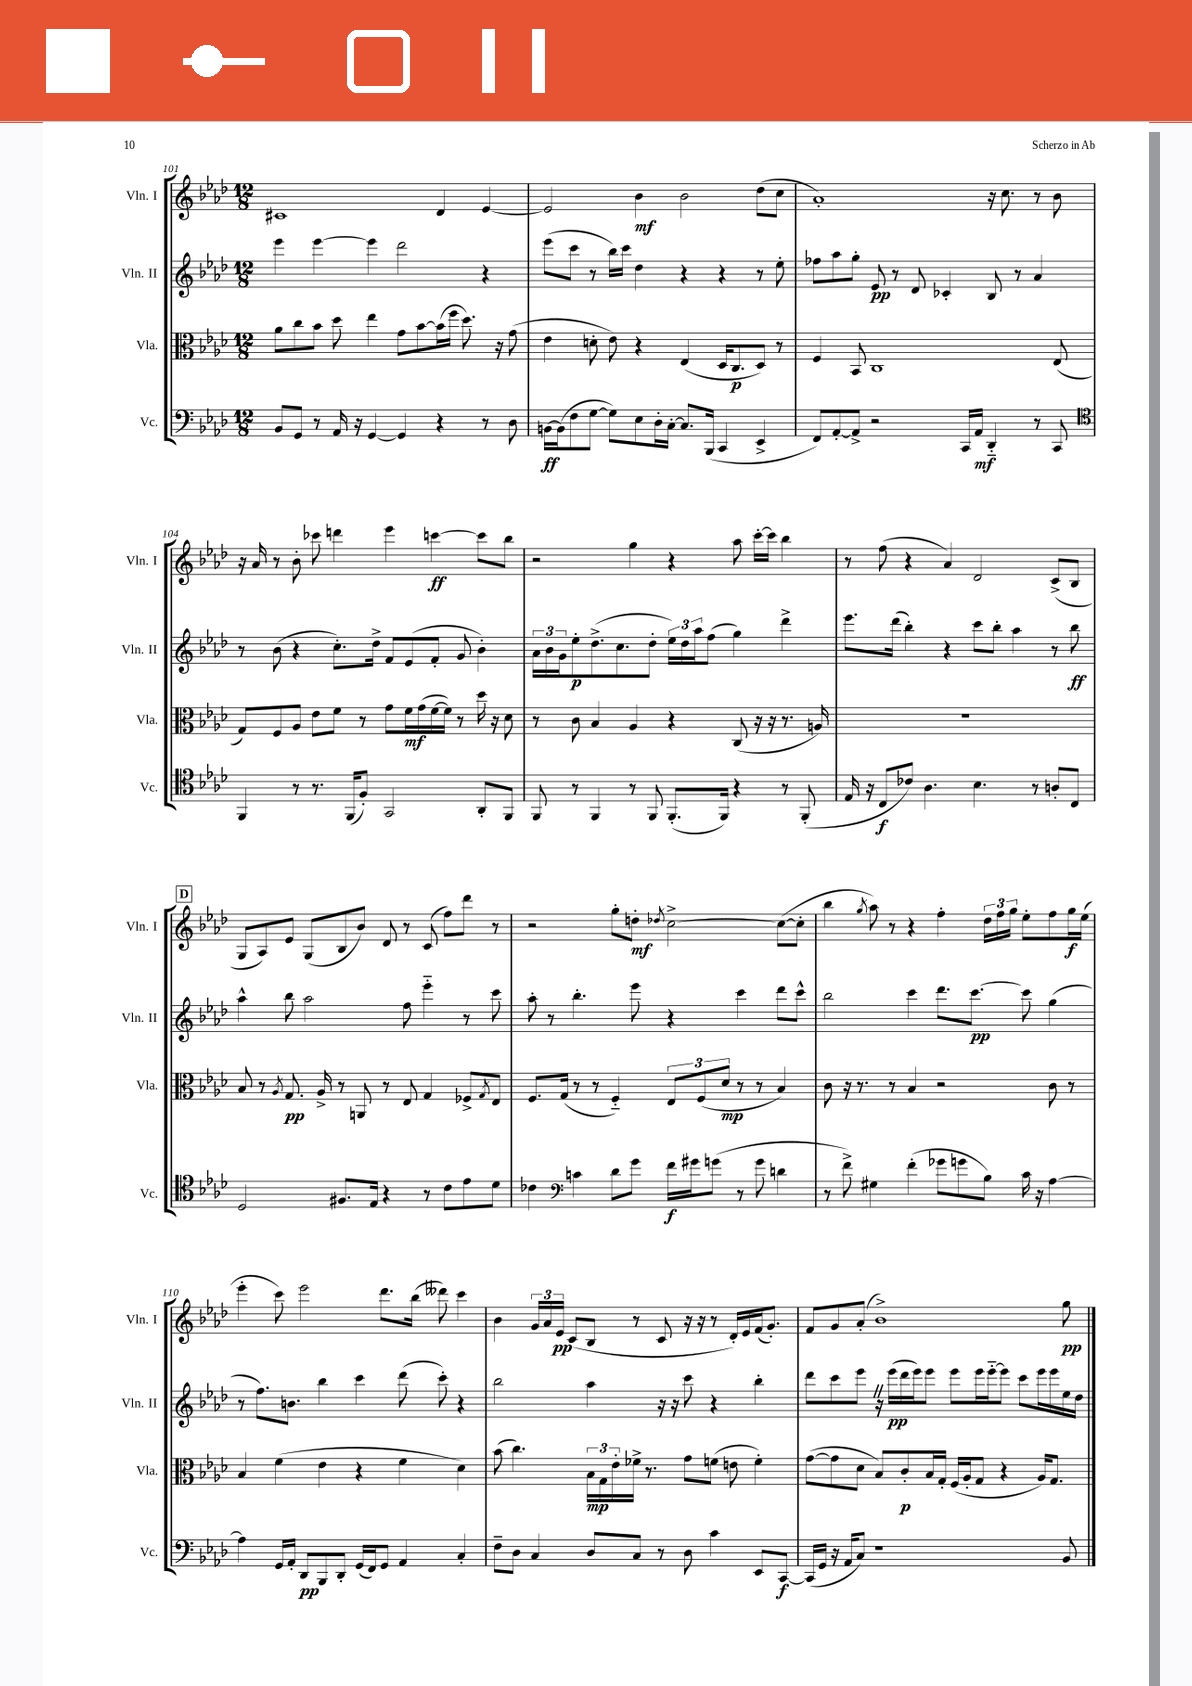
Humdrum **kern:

**kern	**kern	**kern	**kern
*staff4	*staff3	*staff2	*staff1
*clefF4	*clefC3	*clefG2	*clefG2
*k[b-e-a-d-]	*k[b-e-a-d-]	*k[b-e-a-d-]	*k[b-e-a-d-]
*M12/8	*M12/8	*M12/8	*M12/8
8BB-	8a-	4eee-	1c#
8GG	8cc	.	.
8r	8b-	[4eee-	.
16AA-	8dd-	.	.
16r	.	.	.
[4GG	4ee-	4eee-]	.
4GG]	8g	2ddd-	.
.	[8b-	.	.
4r	(16b-]	.	4d-
.	16ff	.	.
.	8.dd-)	.	.
8r	.	4r	[4e-
.	16r	.	.
8D-	(8g	.	.
=	=	=	=
[16BB	4e-	(8eee-	2e-]
(16BB]	.	.	.
8F	.	8ccc	.
[8G	8d'	8r	.
8G])	8e-)	16bb-)	.
.	.	16ccc	.
8E-	4r	4dd-	4b-
16D-'	.	.	.
[16C'	.	.	.
8.C]	(4E-	4r	2b-
(16BBB-	.	.	.
4CC	16D-	4r	.
.	8.C	.	.
4EE-^	8D-)	8r	(8dd-
.	8r	8ee-'	8cc
=	=	=	=
8FF)	4F	8ff-	1a-')
[8AA-'	.	8aa-	.
8AA-^]	8BB-	8gg'	.
2r	1C	8e-	.
.	.	8r	.
.	.	8d-	.
.	.	4c-'	.
16CC	.	.	.
16AA-	.	.	.
4DD-'~	.	8B-	16r
.	.	.	8.cc
.	.	8r	.
8r	.	4a-	8r
8CC	(8E-	.	8b-
=	=	=	=
*clefC4	*	*	*
4FF	8G)	8r	16r
.	.	.	16a-
.	8F	(8b-	8r
8r	8A-	4r	8b-'
8.r	8e-	.	8ccc-
.	8f	8.cc')	4ddd
(16FF	.	.	.
8F')	8r	.	.
.	.	16dd-^	.
2GG	8g	8f	4eee-
.	16f	(8e-	.
.	(16g	.	.
.	[16f	8f'	[4ccc
.	16f])	.	.
.	8r	8g	.
8AA-'	16dd-	4b-')	8ccc]
.	16r	.	.
8FF	8d-	.	8bb-
=	=	=	=
8FF	8r	24a-	2r
.	.	24b-	.
.	.	24g	.
8r	8c	8ee-'	.
4FF	4B-	(8.dd-^	.
.	.	8.cc	.
8r	4A-	.	4gg
8FF	.	8dd-'	.
(8.FF'	4r	24ee-)	4r
.	.	24dd-	.
.	.	24aa-	.
.	.	(8ff	.
16FF)	.	.	.
4r	(8C	4gg)	8aa-
.	16r	.	[16ccc'
.	16r	.	16ccc]
8r	8.r	4ddd-^	4bb-
(8FF'	.	.	.
.	16A)	.	.
=	=	=	=
16E-	1.r	8.eee-	8r
16r	.	.	.
8C	.	.	(8ff
.	.	(16ddd-	.
8c-)	.	4bb-')	4r
4.A-	.	.	.
.	.	4r	4a-)
4.B-	.	8ccc	2d-
.	.	8bb-'	.
.	.	4aa-	.
8r	.	.	.
8A'	.	8r	(8c^
8C	.	8bb-	8B-
=	=	=	=
2D-	8B-	4aa-^^	8G
.	8r	.	8A-)
.	8qA-	.	.
.	8.G	8bb-	8e-
.	.	2aa-	(8G
.	16A-^	.	.
8.F#	8r	.	8B-
.	8AA	.	8b-)
16E-	.	.	.
4r	8r	.	8d-
.	8E-	8ff	8r
8r	4G	4eee-'~	(8c
8c	.	.	8ff)
8e-	8F-^	8r	8ddd-
.	8qG	.	.
8d-	8E-	8ccc	8r
=	=	=	=
4c-	8.F	8aa-'	2r
.	.	8r	.
.	(16G	.	.
*clefF4	*	*	*
4c	8r	4.bb-'	.
.	8r	.	.
8d-	4F'~)	.	8gg'
8g	.	8eee-	8dd'
.	.	.	8qdd-
16f	12E-	4r	[2cc^
16g#	.	.	.
.	(12F	.	.
(8g	.	.	.
.	12d-	.	.
8r	8r	4ccc	.
8g	8r	.	.
4d	4B-)	8ddd-	(8cc_
.	.	8ccc^^	8cc']
=	=	=	=
8r	8c	2bb-	4bb-
8f^)	16r	.	.
.	8.r	.	.
.	.	.	8qgg
4G#	.	.	8aa-)
.	8r	.	8r
(4f'	4B-	4ccc	4r
8g-	2r	8.ddd-	4ff'
8g	.	.	.
.	.	[8.ccc	.
8B-)	.	.	24dd-
.	.	.	24ff
.	.	.	24gg
16c	.	8ccc]	8ee-'
16r	.	.	.
[4A-	8c	(4gg	8ff
.	8r	.	16gg
.	.	.	(16ee-
=	=	=	=
4A-]	4B-	8r	4eee-'
.	.	8.ff)	.
16GG	(4f	.	8ccc)
16AA-'	.	8.b	.
8DD-	.	.	2eee-
8BBB-	4e-	4bb-	.
8DD-'	.	.	.
(16GG	4r	4ccc	.
16FF)	.	.	.
8GG	.	.	8.ddd-
4AA-	4f	(8ddd-	.
.	.	.	(16bb-
.	.	8ccc')	8ddd--)
4C'	4d-)	4r	4ccc
=	=	=	=
8F~	(8b-	2bb-	4b-
8D-	4.cc)	.	.
4C	.	.	24g
.	.	.	24a-
.	.	.	24e-
.	.	.	(8c
8D-	24B-	4aa-	8B-
.	24G	.	.
.	24e-'	.	.
8C	16f-^	.	8r
.	8.r	.	.
8r	.	16r	8c
.	.	16r	.
8D-	8g	8ccc	16r
.	.	.	16r
4c	(8f	4r	8r
.	8e	.	16d-')
.	.	.	16e-
8EE-	4f')	4bb-'	(16f
.	.	.	8.g')
[8CC	.	.	.
=	=	=	=
(16CC]	([8g	8ddd-	8f
16GG	.	.	.
16r	8g]	8ccc	8g
16AA-	.	.	.
8C)	8d-	8eee-	(8a-'
1r	8B-)	16r	1b-^)
.	.	(16eee-	.
.	8c'	16ddd-	.
.	.	16eee-)	.
.	16B-	8eee-	.
.	16G'	.	.
.	(16F	8eee-	.
.	16A-'	.	.
.	8G	16eee-	.
.	.	[16eee-'~	.
.	4r	8eee-]	.
.	.	8ccc	.
.	16A-)	16eee-	.
.	8.G	16eee-	.
8BB-	.	16ee-	8gg
.	.	16dd-	.
==	==	==	==
*-	*-	*-	*-
